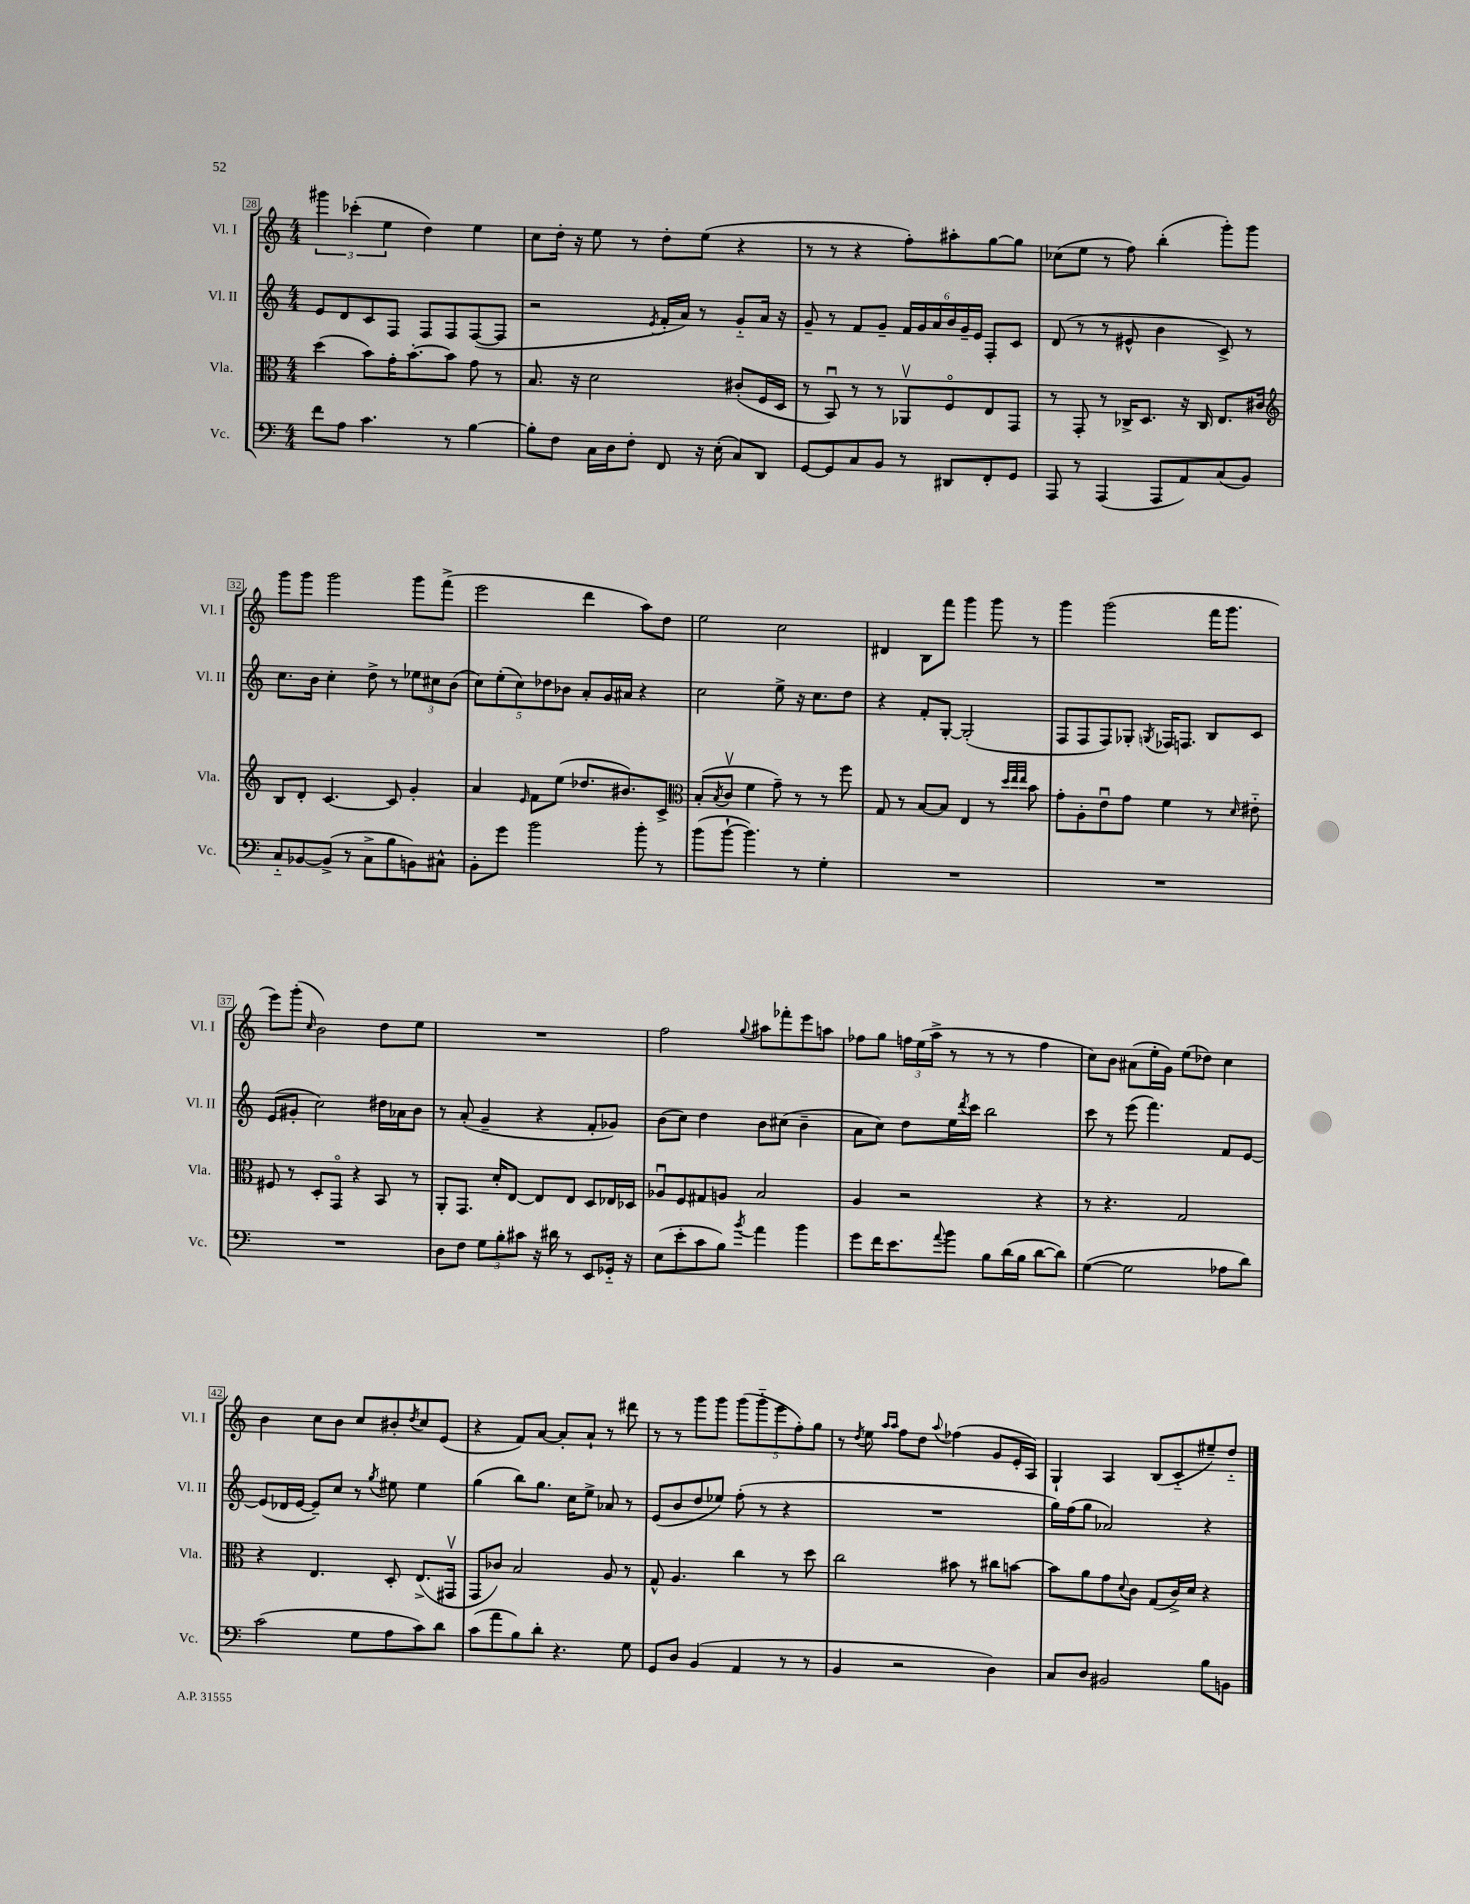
<<
\new StaffGroup <<
\new Staff = "s0" \with { instrumentName = "Vl. I" shortInstrumentName = "Vl. I" } {
    \clef treble \key c \major \numericTimeSignature \time 4/4
    \tuplet 3/2 { gis'''4 ces'''4-.( e''4 } d''4) e''4 |
    c''8 d''16-. r16 e''8 r8 d''8-. e''8( r4 |
    r8 r8 r4 f''8-.) ais''8-. g''8~ g''8 |
    ces''8( e''8 r8 f''8) b''4-.( g'''8-.) g'''8 |
    g'''8 g'''8 g'''2 g'''8 f'''8->( |
    e'''2 d'''4 a''8) d''8 |
    e''2 c''2 |
    dis'4 b8 f'''8 g'''4 g'''8 r8 |
    g'''4 g'''2( f'''16 g'''8. |
    e'''8) g'''8-.( \grace { c''16 } b'2) d''8 e''8 |
    R1 |
    f''2 \appoggiatura { g''8 } ais''8 fes'''8-. e'''8 a''8 |
    fes''8 g''8 \tuplet 3/2 { f''16 e''16( a''16-> } r8 r8 r8 f''4 |
    c''8) b'8 ais'8( e''16-. g'16) e''8( des''8) c''4 |
    b'4 c''8 b'8 c''8 bis'8-. \acciaccatura { d''8 } c''8 e'8( |
    r4 f'8) a'8~ a'8-. a'8-! r8 dis'''8 |
    r8 r8 g'''8 g'''8 \tuplet 5/4 { g'''8( g'''8-_ e'''8 f''8-.) g''8 } |
    r8 \acciaccatura { d''8 } e''8 \grace { a''16 a''16 } f''8 d''8 \appoggiatura { a''8 } fes''4( g'8 e'16-. a16) |
    g4-! a4 b8( c'8-_ eis''8--) d''8-_ \bar "|." |
}
\new Staff = "s1" \with { instrumentName = "Vl. II" shortInstrumentName = "Vl. II" } {
    \clef treble \key c \major \numericTimeSignature \time 4/4
    e'8 d'8 c'8 f8 f8 f8 f8~( f8 |
    r2 \acciaccatura { e'8 } f'16-. a'16) r8 g'8-_ a'16 r16 |
    g'8-- r8 f'8 g'8-- \tuplet 6/4 { f'16 g'16 a'16 b'16 g'16-- e'16 } f8-. c'8 |
    d'8( r8 r8 eis'8-^ b'4 c'8->) r8 |
    c''8. b'16 c''4-. d''8-> r8 \tuplet 3/2 { ees''8 cis''8 b'8( } |
    \tuplet 5/4 { c''8) e''8-.( c''8) des''8 bes'8 } a'8-. g'16 ais'16 r4 |
    c''2 e''8-> r16 c''8. d''8 |
    r4 f'8-. g8~-. g2-.( |
    f8 f8 f8) ges8-. \acciaccatura { g8 } fes16 f8. b8 c'8 |
    e'8( gis'8-. c''2) dis''16 aes'16 b'8 |
    r8 a'8-.( g'4-- r4 f'8-. ges'8) |
    b'8( c''8) d''4 b'8 cis''8( b'4-- |
    a'8 c''8) d''8 e''16 \acciaccatura { d'''8 } c'''16 b''2 |
    c'''8 r8 e'''8( f'''4.) f'8 e'8~ |
    e'8( des'16 e'16~ e'8--) c''8 r8 \acciaccatura { g''8 } eis''8 eis''4 |
    g''4( b''8) g''8. c''16 e''8-> aes'8 r8 |
    e'8( b'8 d''8 ees''8) f''8-.( r8 r4 |
    R1 |
    g''16) f''16( g''8 aes'2) r4 \bar "|." |
}
\new Staff = "s2" \with { instrumentName = "Vla." shortInstrumentName = "Vla." } {
    \clef alto \key c \major \numericTimeSignature \time 4/4
    d''4( b'8) g'16-. b'8.~-. b'8 g'8 r8 |
    b8. r16 d'2 cis'8-.( f16 d16 |
    r8 b,8\downbow) r8 r8 aes,8\upbow f8\flageolet e8 g,8 |
    r8 g,8-. r8 ces16-> d8. r16 ces16 e8. cis'16 |
    \clef treble b8 d'8-. c'4.~ c'8 g'4-. |
    a'4 \grace { e'16 } f'8 e''8( des''8. bis'8.) c'8-> |
    \clef alto b8-.( \acciaccatura { b8 } c'8\upbow f'4 g'8--) r8 r8 f''8 |
    g8 r8 b8~ b8 e4 r8 \grace { d''32 e''32 e''32 } b'8 |
    g'8-. a8-. e'8\downbow g'8 f'4 r8 \grace { d'16 } eis'8-_ |
    fis8 r8 d8-. g,8\flageolet r4 b,8 r8 |
    a,8-. g,8. d'16-. e8~ e8 e8 d8 ees16 des16 |
    aes8\downbow f8 gis8 a8 b2 |
    a4 r2 r4 |
    r8 r4. g2 |
    r4 e4. d8-. e8.->( gis,16\upbow |
    g,8 ces'8) b2 a8 r8 |
    g8-^ a4. c''4 r8 d''8 |
    c''2 bis'8 r8 cis''8 b'8~ |
    b'8 a'8 g'8 \appoggiatura { d'8 } c'8 g8( c'16->) d'16 r4 \bar "|." |
}
\new Staff = "s3" \with { instrumentName = "Vc." shortInstrumentName = "Vc." } {
    \clef bass \key c \major \numericTimeSignature \time 4/4
    f'8 a8 c'4. r8 b4~ |
    b8-. f8 c16 d16 f8-. f,8 r16 e16-.( c8) d,8 |
    g,8~ g,8 c8 b,8 r8 dis,8 f,8-. g,8 |
    a,,8 r8 a,,4( a,,8 a,8) c8( b,8) |
    c8-_ bes,8~ bes,8->( r8 c8-> b8 b,8) cis8-^ |
    b,8-. g'8 b'2 b'8-. r8 |
    b'8( b'8~-! b'4.) r8 g4-. |
    R1 |
    R1 |
    R1 |
    d8 f8 \tuplet 3/2 { g8 b8-. cis'8 } r16 dis'16 r8 e,8 ges,16-_ r16 |
    e8( e'8-. c'8 b8) \acciaccatura { b'8 } a'4 b'4 |
    g'8 f'16 e'8. \appoggiatura { a'8 } b'8 b8 d'16( b16 d'8~ d'8) |
    g4~( g2 aes8 d'8) |
    c'2( g8 a8 c'8) d'8 |
    c'8( a'8 b8) d'8-. r4. g8 |
    g,8 d8 b,4( a,4 r8 r8 |
    b,4 r2 d4) |
    c8 d8 bis,2 b8 b,8 \bar "|." |
}
>>
>>
\layout { \context { \Score currentBarNumber = #28 \override BarNumber.stencil = #(make-stencil-boxer 0.1 0.3 ly:text-interface::print) } }
